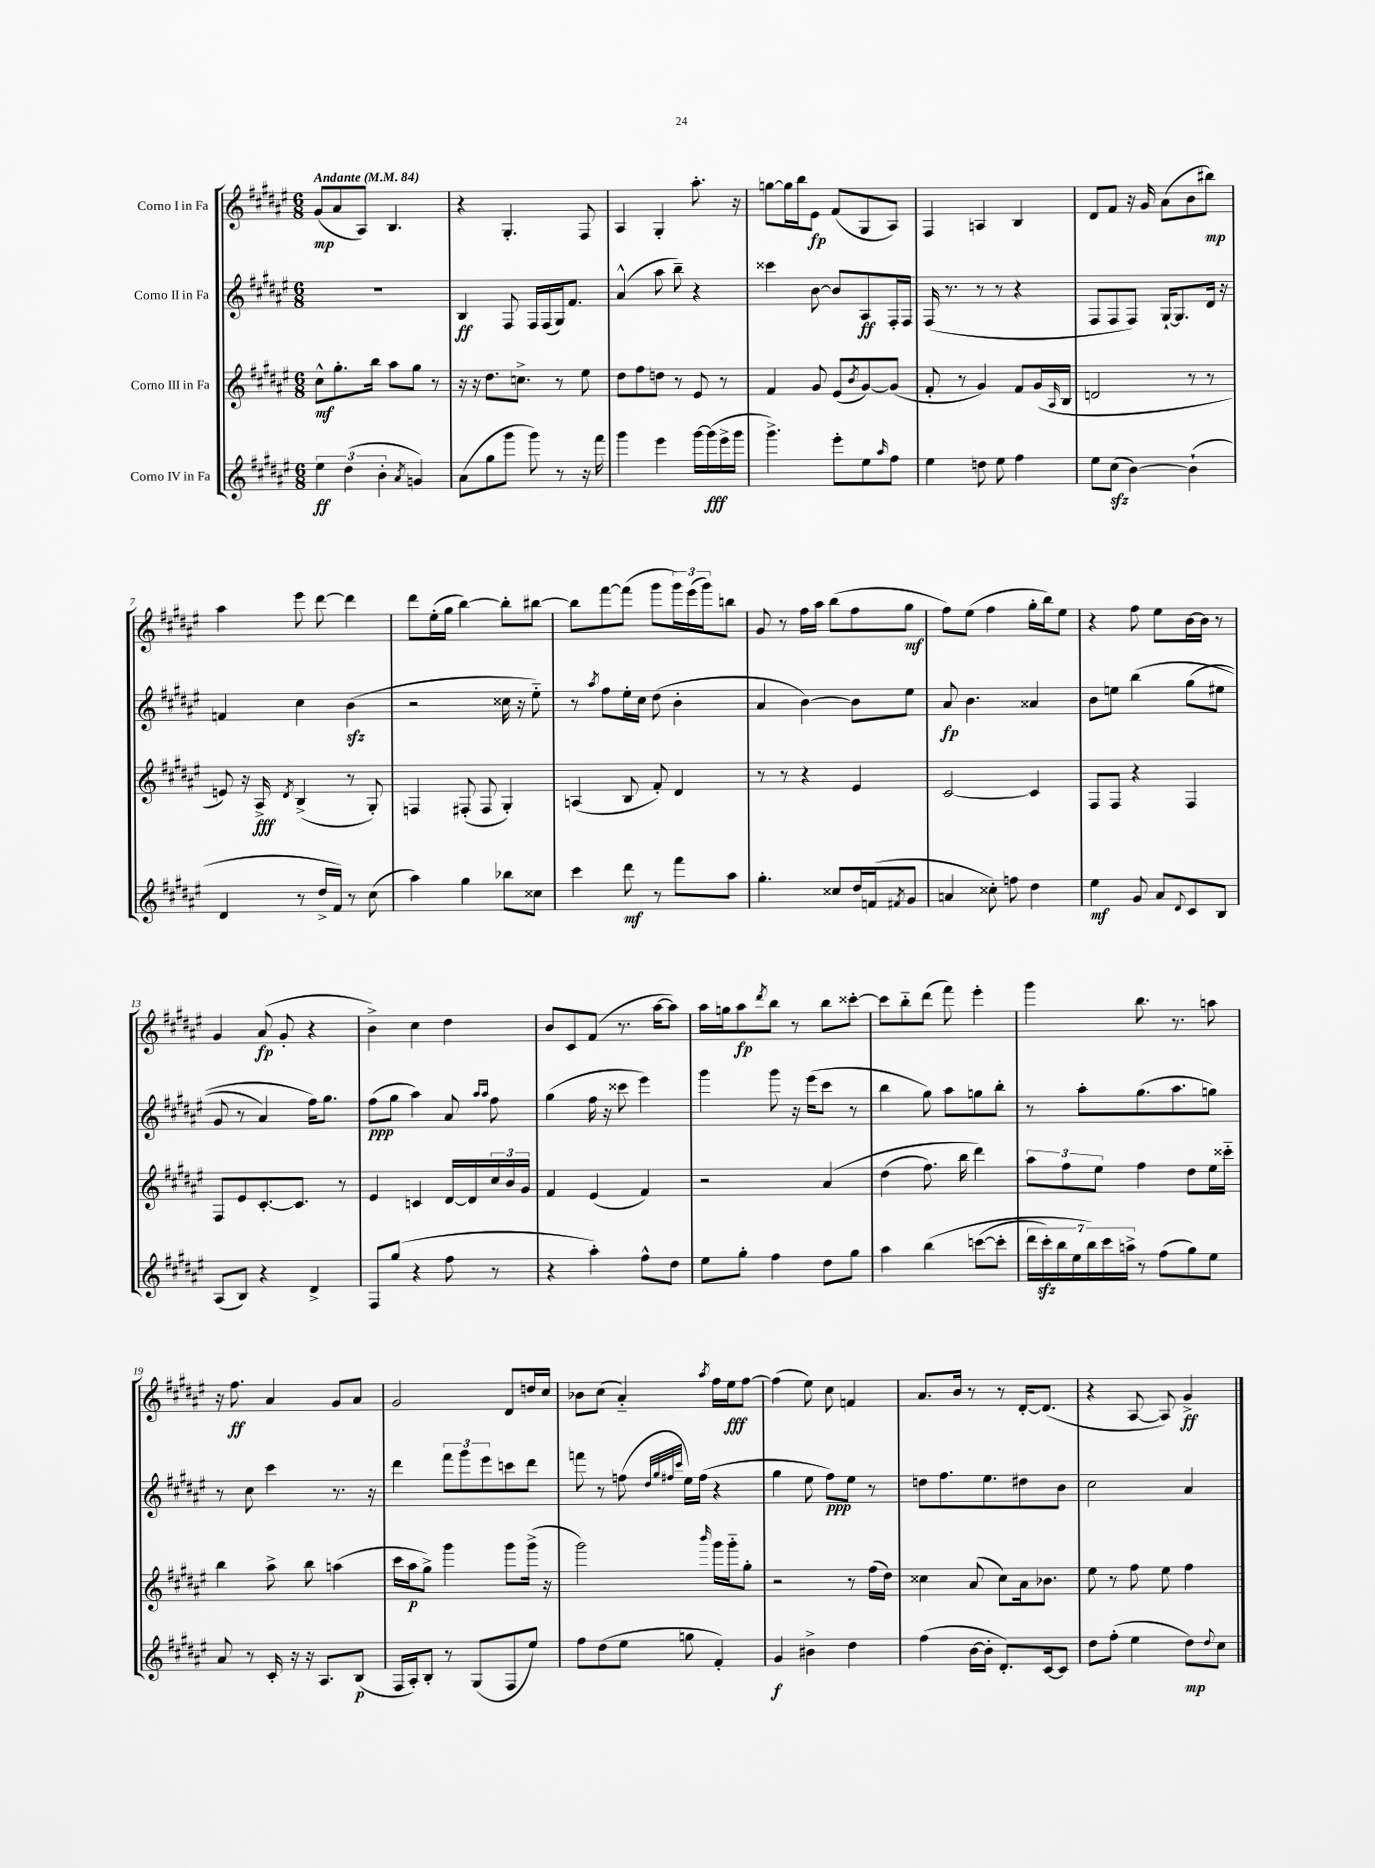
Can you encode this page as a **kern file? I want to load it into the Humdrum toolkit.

**kern	**kern	**kern	**kern
*staff4	*staff3	*staff2	*staff1
*clefG2	*clefG2	*clefG2	*clefG2
*k[f#c#g#d#a#e#]	*k[f#c#g#d#a#e#]	*k[f#c#g#d#a#e#]	*k[f#c#g#d#a#e#]
*M6/8	*M6/8	*M6/8	*M6/8
*MM84	*MM84	*MM84	*MM84
6ee#	8cc#^^	2.r	(8g#
.	8.gg#'	.	8a#
(6dd#	.	.	.
.	.	.	8A#)
.	16bb	.	.
6b'	.	.	.
.	8aa#	.	4.B
8qa#	.	.	.
4g)	8gg#	.	.
.	8r	.	.
=	=	=	=
(8a#	16r	4B	4r
.	16r	.	.
8gg#	8.dd#	.	.
8ggg#	.	8F#	4.G#'
.	8.cc^	.	.
8ggg#)	.	16F#	.
.	.	(16F#	.
8r	8r	16G#)	.
.	.	8.f#	.
16r	8ee#	.	8F#
16fff#	.	.	.
=	=	=	=
4ggg#	8dd#	(4a#^^	4A#
.	8ff#	.	.
4eee#	8dd	8aa#	4G#'
.	8r	8bb~)	.
[16ggg#	8e#	4r	8.aa#'
(16ggg#]	.	.	.
16eee#^	8r	.	.
16ggg#	.	.	16r
=	=	=	=
4.ggg#^)	4f#	4ccc##	[8gg
.	.	.	16gg]
.	.	.	16bb
.	8g#	[8b	8e#
8eee#'	(8e#	8b]	(8f#
.	8qb	.	.
8ee#	[8g#)	8A#	8G#
16qqaa#	.	.	.
8ff#	(8g#]	16F#'	8A#)
.	.	16F#	.
=	=	=	=
4ee#	8f#'	(16F#	4F#
.	.	8.r	.
.	8r	.	.
8dd	4g#)	8r	4A
8ee#	.	8r	.
4ff#	8f#	4r	4B
.	(16g#	.	.
.	16qqA#	.	.
.	16B	.	.
=	=	=	=
8ee#	2d	8F#	8d#
(8cc#	.	8F#	8f#
[4b)	.	8F#)	16r
.	.	.	16g#
.	.	[16G#`	(8a#
.	.	8.G#]	.
(4b`]	8r	.	8b
.	8r	16d#	8bb#)
.	.	16r	.
=	=	=	=
4d#	8e)	4f	4aa#
.	16r	.	.
.	16A#^	.	.
.	8qd#	.	.
8r	(4B^	4cc#	8eee#
16dd#^	.	.	[8ddd#
16f#)	.	.	.
8r	8r	(4b	4ddd#]
(8cc#	8G#')	.	.
=	=	=	=
4aa#)	4F	2r	8ddd#
.	.	.	(16ee#'
.	.	.	16gg#
4gg#	(8F#'	.	[4bb)
.	8F#	.	.
8bb-	4G#')	16cc##	8bb']
.	.	16r	.
8cc##	.	8ee#'~)	[8bb#
=	=	=	=
4ccc#	(4A	8r	8bb#]
.	.	8qaa#	.
.	.	8ff#	[8fff#
8ddd#	8B	16ee#'	(8fff#]
.	.	16cc#	.
8r	8f#')	(8dd#	8ggg#
8fff#	4d#	4b'	24ggg#)
.	.	.	(24eee#
.	.	.	24ggg#)
8aa#	.	.	8bb
=	=	=	=
4.gg#'	8r	4a#	8g#
.	8r	.	8r
.	4r	[4b)	16ff#
.	.	.	16aa#
8cc##	.	.	(8bb
16dd#	4e#	8b]	8ff#
(16f	.	.	.
8qf#	.	.	.
8g#	.	8ee#	8gg#
=	=	=	=
4a	[2c#	8a#	8ff#)
.	.	4.b	(8ee#
8cc##')	.	.	4ff#
8ff	.	.	.
4dd#	4c#]	4a##	16gg#'
.	.	.	16bb)
.	.	.	8ee#
=	=	=	=
4ee#	8F#	8b	4r
.	8F#	8ee	.
8g#	4r	&(4bb	8ff#
8a#	.	.	8ee#
8qqd#	.	.	.
8c#	4F#	(8gg#	[16b
.	.	.	16b]
8B	.	8ee#	8r
=	=	=	=
(8A#	8F#	8g#	4g#
8B)	8e#	8r	.
4r	[8.c#'	4a#)	(8a#
.	.	.	8g#'
.	8.c#]	.	.
4d#^	.	16ff#&)	4r
.	.	8.gg#	.
.	8r	.	.
=	=	=	=
8F#	4e#	(8ff#	4b^)
(8gg#	.	8gg#	.
4r	4c	4aa#)	4cc#
8ff#	[16d#	8a#	4dd#
.	16d#]	.	.
.	.	16qqaa#	.
.	.	16qqaa#	.
8r	24cc#	8ff#	.
.	24b	.	.
.	24g#	.	.
=	=	=	=
4r	4f#	(4gg#	8b
.	.	.	8c#
4aa#')	(4e#	16ff#	(8f#
.	.	16r	.
.	.	8ccc##	8.r
8ff#^^	4f#)	4eee#)	.
.	.	.	[16aa#
8dd#	.	.	8aa#])
=	=	=	=
8ee#	2r	4ggg#	16aa#
.	.	.	16gg
8gg#'	.	.	8aa#
.	.	.	8qddd#
4ff#	.	8ggg#	8bb
.	.	16r	8r
.	.	(16eee#	.
8dd#	&(4a#	8ccc#	8bb
8gg#	.	8r	[8ccc##'
=	=	=	=
4aa#	(4dd#	4bb	8ccc##]
.	.	.	8bb'~
&(4bb	8.ff#)	8gg#)	(8ddd#
.	.	8aa#	8fff#)
.	16bb	.	.
([8ccc	4ddd#&)	8gg	4eee#'
8ccc']	.	8bb'	.
=	=	=	=
28ddd#	12aa#	8r	4ggg#
28ccc#')	.	.	.
28bb	.	.	.
.	12ff#	.	.
28ee#	.	.	.
.	.	8aa#'	.
28bb&)	.	.	.
.	12ee#	.	.
28ccc#	.	.	.
28aa^	.	.	.
8r	4ff#	(8.gg#	8.bb
(8ff#	.	.	.
.	.	8.aa#	8.r
8gg#)	8dd#	.	.
8ee#	16ee#	8gg)	8aa
.	16ccc##'~	.	.
=	=	=	=
8a#	4bb	8r	16r
.	.	.	8.ff#
8r	.	8cc#	.
16c#'	8aa#^	4ccc#	4a#
16r	.	.	.
16r	8bb	.	.
8.A#	.	.	.
.	(4aa	8.r	8g#
(8B	.	.	8a#
.	.	16r	.
=	=	=	=
16F#	16ccc#	4ddd#	2g#
16A#')	16aa#	.	.
8B'	8gg#^)	.	.
8r	4ggg#	12fff#	.
.	.	12ggg#	.
(8G#	.	.	.
.	.	12eee#	.
8F#	8ggg#	8ccc	8d#
8ee#)	(16ggg#^	8ddd#	16dd
.	16r	.	16cc#
=	=	=	=
8ff#	2ggg#)	8fff	8b-
(8dd#	.	8r	(8cc#
8ee#	.	(8ff	4a#'~)
.	.	32qqdd#	.
.	.	32qqgg#	.
.	.	32qqff#	.
.	.	32qqccc#	.
8gg	.	16ee#)	.
.	.	(16ff#	.
.	16qqbbb	.	8qaa#
4f#')	16ggg#	4r	16ff#
.	16ggg#'~	.	16ee#
.	8gg#'	.	[8ff#
=	=	=	=
4g#	2r	4gg#	(4ff#]
4b#^	.	8ee#	8ee#)
.	.	8ff#)	8cc#
4dd#	8r	8ee#	4f
.	(16ff#	8r	.
.	16dd#)	.	.
=	=	=	=
(4ff#	4cc##	8dd	8.a#
.	.	8.ff#	.
.	.	.	16b
[16b	(8a#	.	8r
16b']	.	8.ee#	.
8.d#')	8cc##)	.	8r
.	16a#	8dd#	[16d#'
[16c#	8.b-	.	(8.d#]
8c#]	.	8b	.
=	=	=	=
8dd#	8ee#	2cc#	4r
(8ff#'	8r	.	.
4ee#	8ff#	.	[8A#
.	8ee#	.	8A#])
8dd#)	4ff#	4a#	4g#^
8qqdd#	.	.	.
8cc#	.	.	.
==	==	==	==
*-	*-	*-	*-
